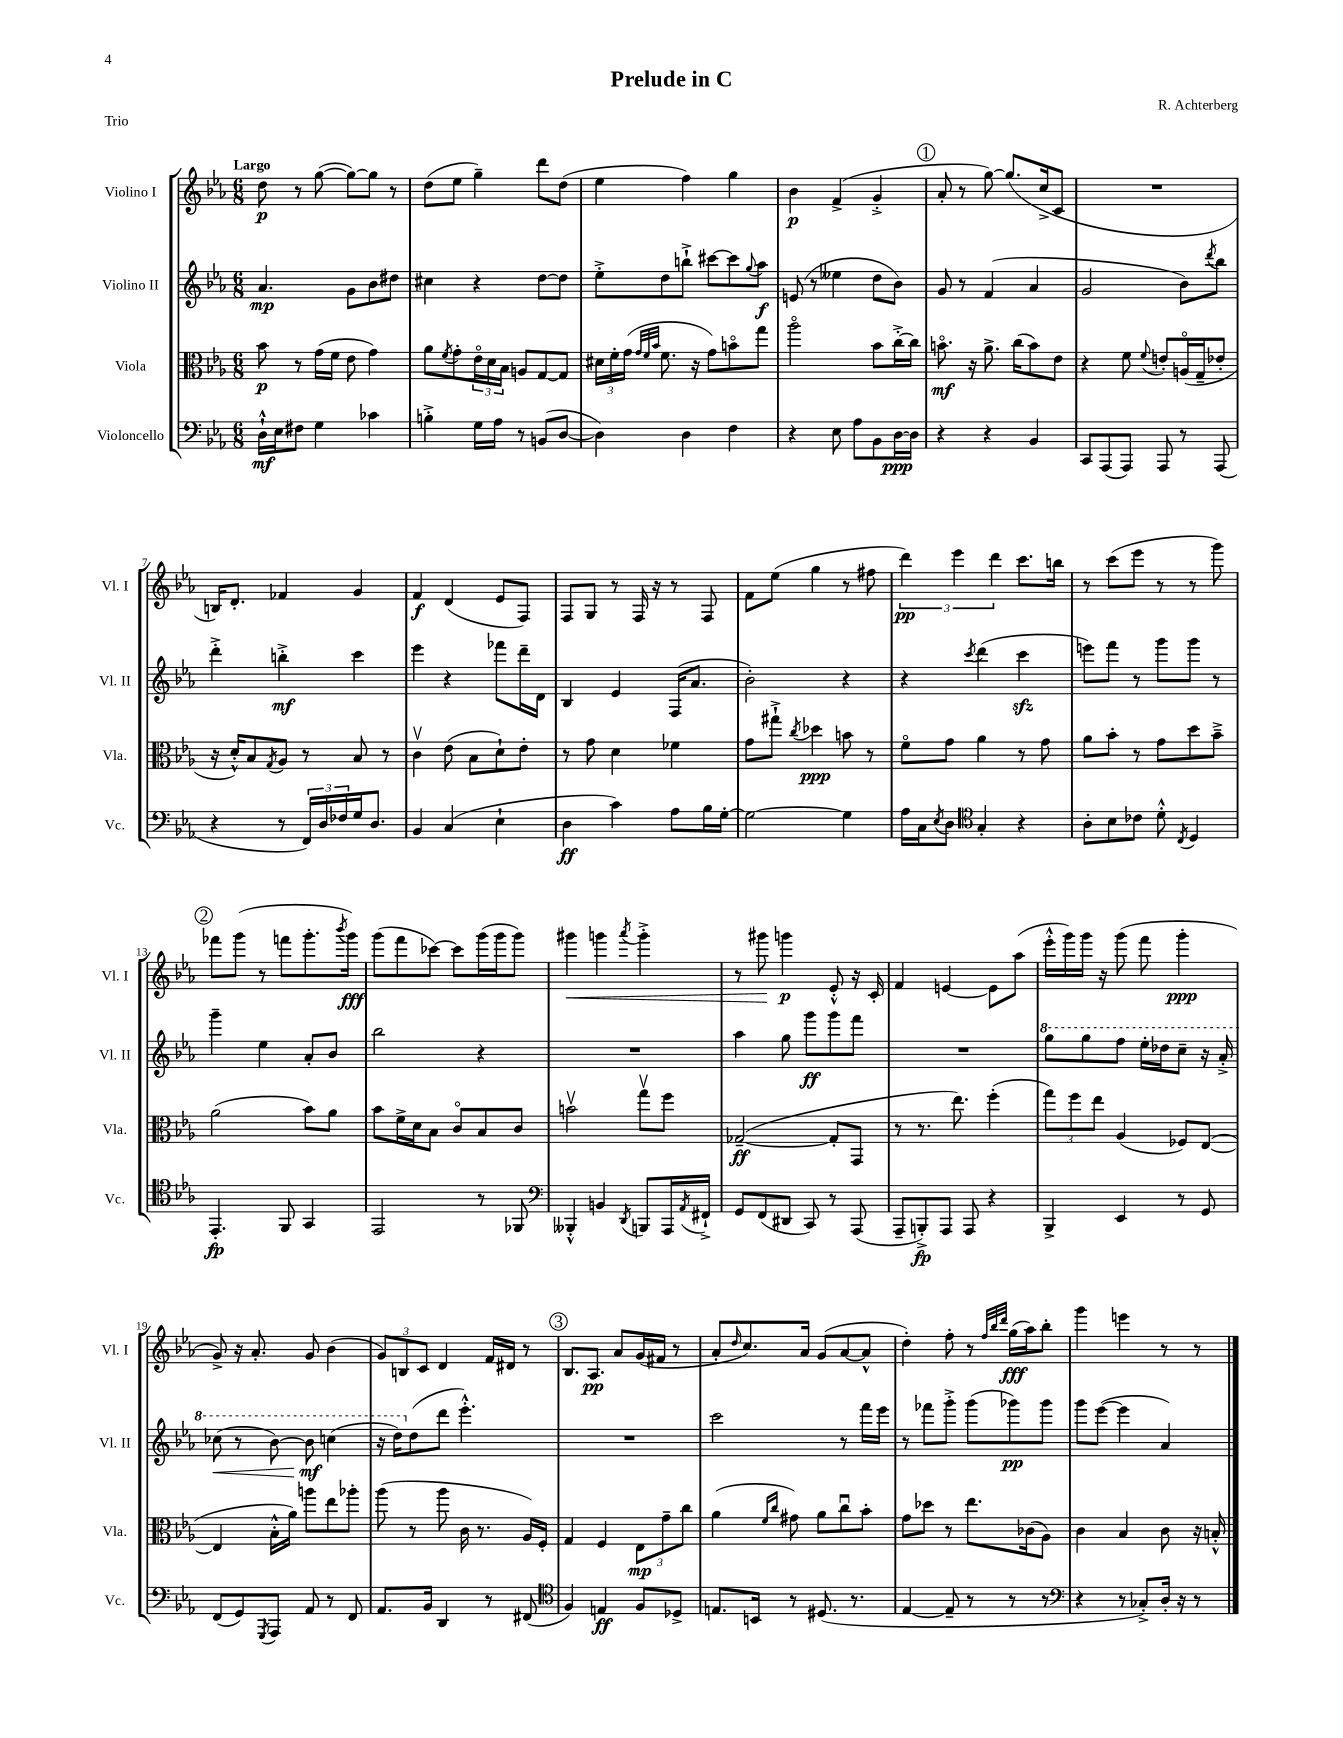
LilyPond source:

\header { title = "Prelude in C" composer = "R. Achterberg" piece = "Trio" }
<<
\new StaffGroup <<
\new Staff = "s0" \with { instrumentName = "Violino I" shortInstrumentName = "Vl. I" } {
    \clef treble \key ees \major \numericTimeSignature \time 6/8 \tempo "Largo"
    d''8\p r8 g''8~( g''8~) g''8 r8 |
    d''8( ees''8 g''4--) d'''8 d''8( |
    ees''4 f''4) g''4 |
    bes'4\p f'4->( g'4-.-> |
    \mark \markup { \circle "1" } aes'8-. r8 g''8~) g''8.( c''16-> c'8 |
    R2. |
    b16) d'8.-. fes'4 g'4 |
    f'4\f d'4( ees'8 f8) |
    f8 g8 r8 f16 r16 r8 f8 |
    f'8 ees''8( g''4 r8 fis''8 |
    \tuplet 3/2 { d'''4\pp) ees'''4 d'''4 } c'''8. b''16 |
    r8 c'''8( ees'''8 r8 r8 g'''8) |
    \mark \markup { \circle "2" } fes'''8 g'''8( r8 f'''8 g'''8.-. \acciaccatura { bes'''8 } g'''16\fff) |
    g'''8( f'''8 ces'''8~) ces'''8 g'''16( g'''16 g'''8) |
    gis'''4\< g'''4 \acciaccatura { aes'''8 } g'''4-.-> |
    r8 gis'''8\! g'''4\p ees'8-.-^ r16 c'16-. |
    f'4 e'4~ e'8 aes''8( |
    ees'''16-.-^ g'''16) g'''16 r16 g'''8( f'''8 g'''4-.\ppp |
    g'8->) r16 aes'8.-. g'8 bes'4( |
    \tuplet 3/2 { g'8) b8 c'8 } d'4 f'16 dis'16 r8 |
    \mark \markup { \circle "3" } bes8. aes8.\pp aes'8 g'16( fis'16 r8 |
    aes'8-. \grace { d''16 } c''8.) aes'16 g'8( aes'8~ aes'8-^ |
    d''4-.) f''8-. r8 \grace { f''32 bes''32 d'''32 } g''16\fff( aes''16) bes''8-. |
    g'''4 e'''4 r8 r8 \bar "|." |
}
\new Staff = "s1" \with { instrumentName = "Violino II" shortInstrumentName = "Vl. II" } {
    \clef treble \key ees \major \numericTimeSignature \time 6/8
    aes'4.\mp g'8 bes'8 dis''8 |
    cis''4 r4 d''8~ d''8 |
    ees''8-.-> d''8 b''8-!-> cis'''8~ cis'''8 \appoggiatura { g''8 } aes''8\f |
    e'8( r8 eeses''4 d''8 bes'8) |
    \mark \markup { \circle "1" } g'8 r8 f'4( aes'4 |
    g'2 bes'8) \acciaccatura { d'''8 } bes''8 |
    d'''4-.-> b''4-.->\mf c'''4 |
    ees'''4 r4 fes'''8 d'''16-- d'16 |
    bes4 ees'4 f16( aes'8. |
    bes'2-.) r4 |
    r4 \acciaccatura { c'''8 } d'''4( c'''4\sfz |
    e'''8) f'''8 r8 g'''8 g'''8 r8 |
    \mark \markup { \circle "2" } g'''4-- ees''4 aes'8-. bes'8 |
    bes''2 r4 |
    R2. |
    aes''4 g''8 g'''8\ff g'''8 f'''8 |
    R2. |
    \ottava #1 g'''8 g'''8 f'''8 ees'''16-. des'''16 c'''8-- r16 aes''16-.-> |
    ces'''8\<( r8 bes''8~) bes''8\mf\! c'''4( |
    r16 d'''16) \ottava #0 d''8( d'''8 ees'''4.-.-^) |
    \mark \markup { \circle "3" } R2. |
    c'''2 r8 f'''16 ees'''16 |
    r8 fes'''8 g'''8-.-> g'''8( ges'''8\pp) ges'''8 |
    g'''8 ees'''8~( ees'''4 aes'4) \bar "|." |
}
\new Staff = "s2" \with { instrumentName = "Viola" shortInstrumentName = "Vla." } {
    \clef alto \key ees \major \numericTimeSignature \time 6/8
    bes'8\p r8 g'16( f'16 ees'8 g'4) |
    aes'8 \acciaccatura { f'8 } g'8-. \tuplet 3/2 { ees'16\flageolet d'16 bes16 } a8 g8~ g8 |
    \tuplet 3/2 { dis'16 f'16-. g'16( } \grace { g'32 f'32 bes'32 } f'8. r16 g'8) b'8\flageolet g''8 |
    aes''2\flageolet bes'8 c''16~-.-> c''16 |
    \mark \markup { \circle "1" } b'8.\flageolet\mf r16 aes'8.-> c''16( b'8) ees'8 |
    r4 f'8 \appoggiatura { f'8 } e'8-. a16\flageolet( g16-- ees'8-. |
    r16 d'16-.-^) bes8 \acciaccatura { g8 } aes8 r8 bes8 r8 |
    c'4\upbow ees'8( bes8 d'8-!) ees'8-. |
    r8 g'8 d'4 fes'4 |
    g'8 gis''8-!-> \acciaccatura { c''8 } des''4\ppp b'8 r8 |
    f'8\flageolet g'8 aes'4 r8 g'8 |
    aes'8 bes'8-. r8 g'8 d''8 bes'8---> |
    \mark \markup { \circle "2" } aes'2( bes'8) aes'8 |
    bes'8 f'16-> d'16 bes8 c'8\flageolet bes8 c'8 |
    b'2\upbow g''8\upbow f''8 |
    ges2~--\ff( ges8-. g,8 |
    r8 r8. ees''8.) f''4-.( |
    \tuplet 3/2 { g''8) f''8 ees''8 } aes4( fes8) ees8~( |
    ees4 bes16-.-^ aes'16) a''8 ees''8 aes''8-. |
    aes''8( r8 aes''8 c'16 r8. aes16) f16-. |
    \mark \markup { \circle "3" } g4 f4 \tuplet 3/2 { ees8\mp g'8-- c''8 } |
    aes'4( \grace { f'16 c''16 } gis'8) aes'8 c''8\downbow bes'8-. |
    g'8 des''8 r8 ees''8. ces'16( aes8) |
    c'4 bes4 c'8 r16 b16-.-^ \bar "|." |
}
\new Staff = "s3" \with { instrumentName = "Violoncello" shortInstrumentName = "Vc." } {
    \clef bass \key ees \major \numericTimeSignature \time 6/8
    d16-!-^\mf ees16 fis8 g4 ces'4 |
    b4-.-> g16 aes16 r8 b,8( d8~ |
    d4) d4 f4 |
    r4 ees8 aes8 bes,8 d16~\ppp d16 |
    \mark \markup { \circle "1" } r4 r4 bes,4 |
    c,8 aes,,8( aes,,8) aes,,8 r8 aes,,8( |
    r4 r8 \tuplet 3/2 { f,16) d16 fes16 } g16 d8. |
    bes,4 c4( ees4-! |
    d4\ff c'4) aes8 bes16 g16~-. |
    g2~ g4 |
    aes16 c16 \acciaccatura { ees8 } d8 \clef tenor g4-. r4 |
    aes8-. bes8 ces'8 d'8-.-^ \acciaccatura { c8 } d4 |
    \mark \markup { \circle "2" } ees,4.-.\fp f,8 g,4 |
    ees,2 r8 fes,8 |
    \clef bass beses,,4-.-^ b,4 \acciaccatura { d,8 } b,,8 aes,,16 \acciaccatura { aes,8 } fis,16-!-> |
    g,8 f,8( dis,8 c,8) r8 aes,,8( |
    aes,,8-- b,,8-.->\fp) aes,,8 aes,,8 r4 |
    bes,,4-> ees,4 r8 g,8 |
    f,8( g,8) \acciaccatura { g,,8 } aes,,8 aes,8 r8 f,8 |
    aes,8. bes,16 d,4 r8 fis,8( |
    \mark \markup { \circle "3" } \clef tenor f4) e4\ff f8 des8-> |
    e8. b,16 r8 dis8.( r8. |
    ees4~ ees8-- r8 r8 r8 |
    \clef bass r4 r8 ces8-.->) d16-. r16 r8 \bar "|." |
}
>>
>>
